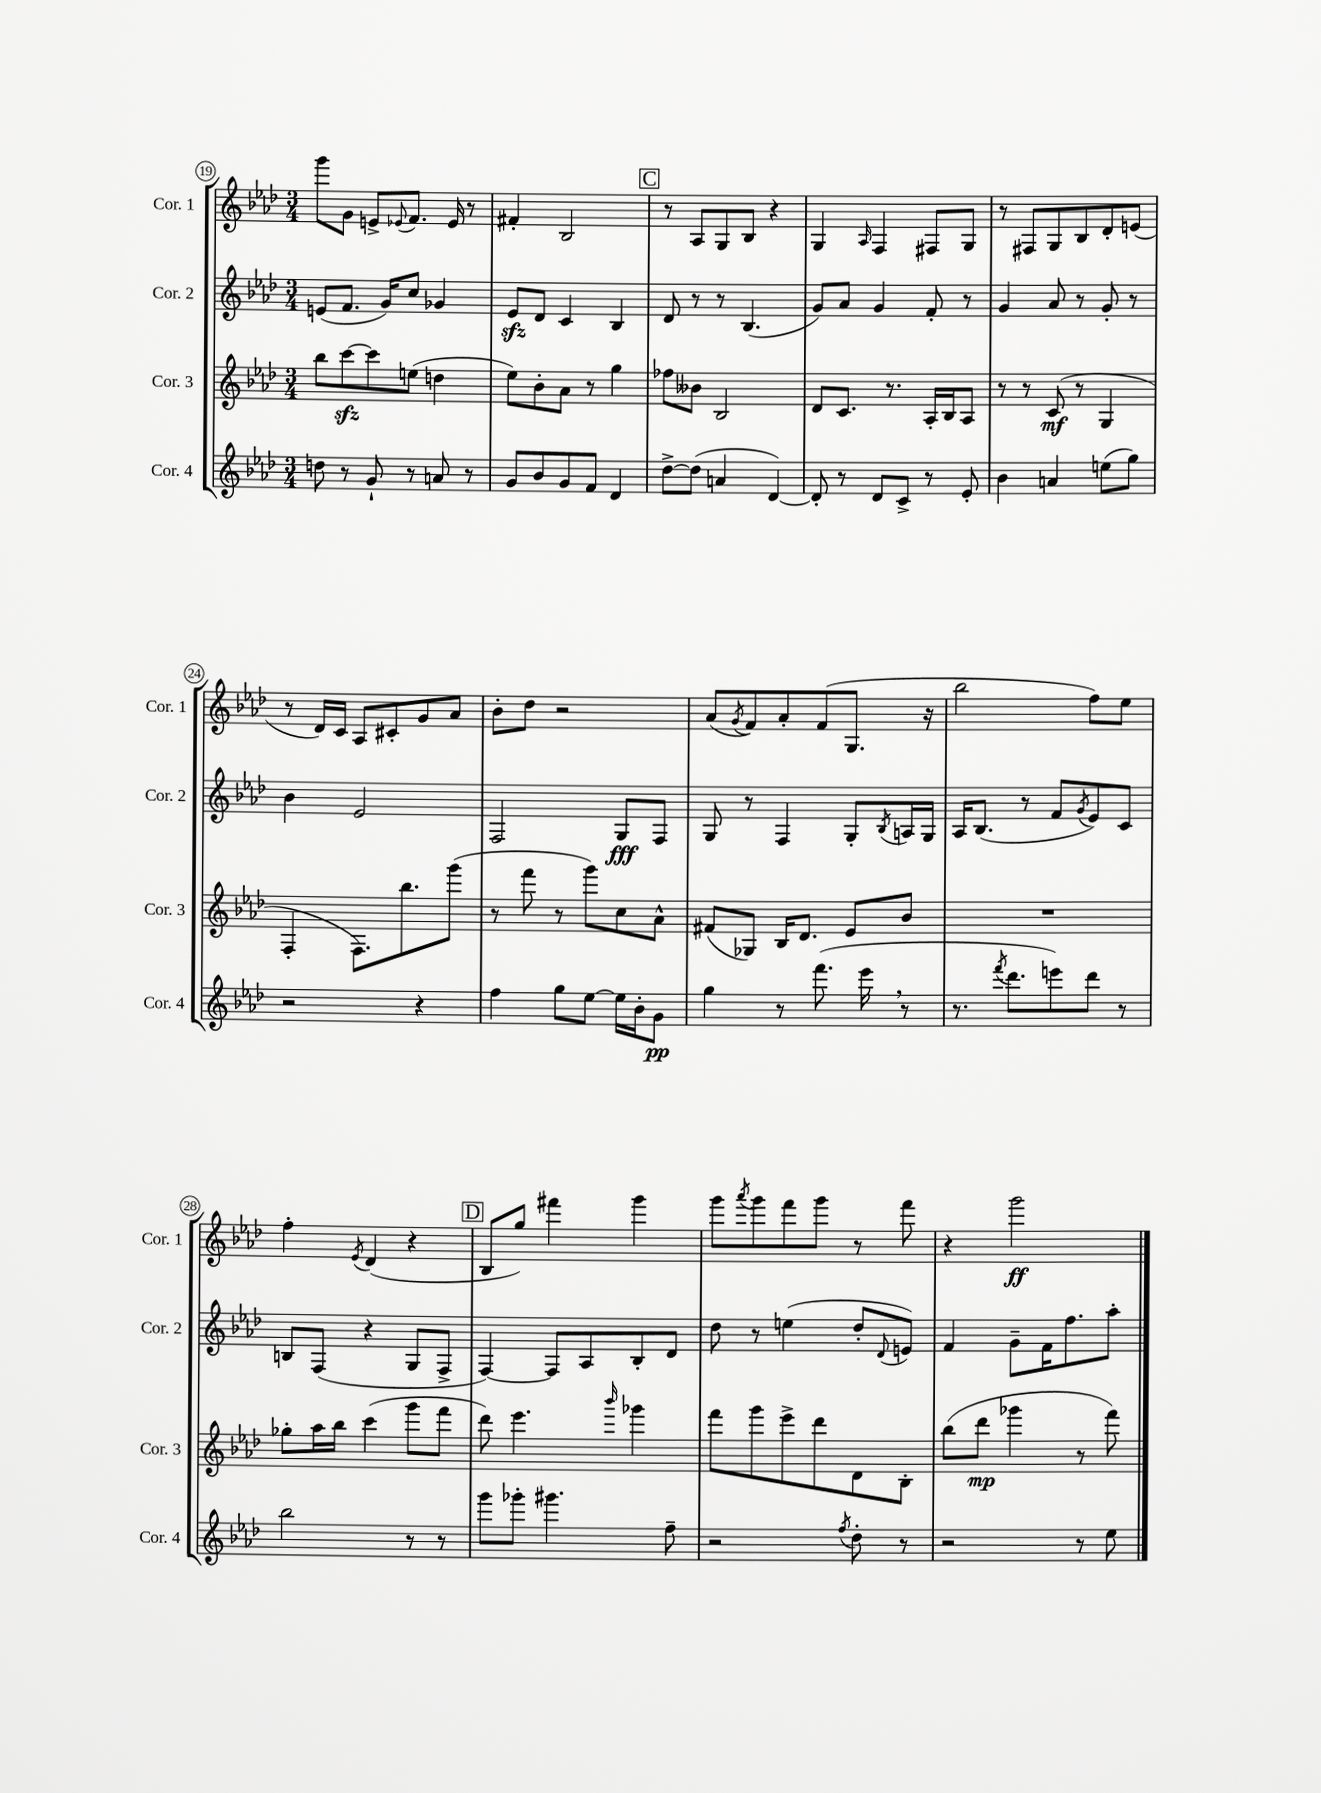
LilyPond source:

<<
\new StaffGroup <<
\new Staff = "s0" \with { instrumentName = "Cor. 1" shortInstrumentName = "Cor. 1" } {
    \clef treble \key aes \major \numericTimeSignature \time 3/4
    g'''8 g'8 e'8-> \appoggiatura { ees'8 } f'8. ees'16 r8 |
    fis'4-. bes2 |
    \mark \markup { \box "C" } r8 aes8 g8 bes8 r4 |
    g4 \grace { aes16 } f4 fis8 g8 |
    r8 fis8 g8 bes8 des'8-. e'8( |
    r8 des'16) c'16 aes8 cis'8-. g'8 aes'8 |
    bes'8-. des''8 r2 |
    aes'8( \acciaccatura { g'8 } f'8) aes'8-. f'8( g8. r16 |
    bes''2 f''8) ees''8 |
    f''4-. \acciaccatura { ees'8 } des'4( r4 |
    \mark \markup { \box "D" } bes8 g''8) fis'''4 g'''4 |
    g'''8 \acciaccatura { aes'''8 } g'''8 f'''8 g'''8 r8 f'''8 |
    r4 g'''2\ff \bar "|." |
}
\new Staff = "s1" \with { instrumentName = "Cor. 2" shortInstrumentName = "Cor. 2" } {
    \clef treble \key aes \major \numericTimeSignature \time 3/4
    e'8( f'8. g'16) c''8 ges'4 |
    ees'8\sfz des'8 c'4 bes4 |
    \mark \markup { \box "C" } des'8 r8 r8 bes4.( |
    g'8) aes'8 g'4 f'8-. r8 |
    g'4 aes'8 r8 g'8-. r8 |
    bes'4 ees'2 |
    f2 g8\fff f8 |
    g8 r8 f4 g8-. \acciaccatura { bes8 } a16 g16 |
    aes16 bes8.( r8 f'8 \acciaccatura { g'8 } ees'8) c'8 |
    b8 f8( r4 g8 f8-> |
    \mark \markup { \box "D" } f4~) f8 aes8 bes8-. des'8 |
    des''8 r8 e''4( des''8-. \appoggiatura { des'8 } e'8) |
    f'4 g'8-- f'16 f''8. aes''8-. \bar "|." |
}
\new Staff = "s2" \with { instrumentName = "Cor. 3" shortInstrumentName = "Cor. 3" } {
    \clef treble \key aes \major \numericTimeSignature \time 3/4
    bes''8 c'''8~\sfz c'''8 e''8( d''4 |
    ees''8) bes'8-. aes'8 r8 g''4 |
    \mark \markup { \box "C" } fes''8 beses'8 bes2 |
    des'8 c'8. r8. aes16-. bes16 aes8 |
    r8 r8 c'8\mf( r8 g4 |
    f4-. f8.) bes''8. g'''8( |
    r8 f'''8 r8 g'''8) c''8 aes'8-^ |
    fis'8( ges8) bes16 des'8. ees'8 bes'8 |
    R2. |
    ges''8-. aes''16 bes''16 c'''4( g'''8 f'''8 |
    \mark \markup { \box "D" } des'''8) ees'''4. \grace { bes'''16 } ges'''4 |
    f'''8 g'''8 ees'''8-> des'''8 des'8 bes8-. |
    bes''8( des'''8\mp ges'''4 r8 f'''8) \bar "|." |
}
\new Staff = "s3" \with { instrumentName = "Cor. 4" shortInstrumentName = "Cor. 4" } {
    \clef treble \key aes \major \numericTimeSignature \time 3/4
    d''8 r8 g'8-! r8 a'8 r8 |
    g'8 bes'8 g'8 f'8 des'4 |
    \mark \markup { \box "C" } des''8~-> des''8( a'4 des'4~) |
    des'8-. r8 des'8 c'8-> r8 ees'8-. |
    bes'4 a'4 e''8( g''8) |
    r2 r4 |
    f''4 g''8 ees''8~ ees''16 bes'16-. g'8\pp |
    g''4 r8 f'''8.( ees'''16 \breathe r8 |
    r8. \acciaccatura { f'''8 } des'''8. e'''8) des'''8 r8 |
    bes''2 r8 r8 |
    \mark \markup { \box "D" } g'''8 ges'''8-. gis'''4. f''8-- |
    r2 \acciaccatura { f''8 } des''8-. r8 |
    r2 r8 ees''8 \bar "|." |
}
>>
>>
\layout { \context { \Score currentBarNumber = #19 \override BarNumber.stencil = #(make-stencil-circler 0.1 0.3 ly:text-interface::print) } }
